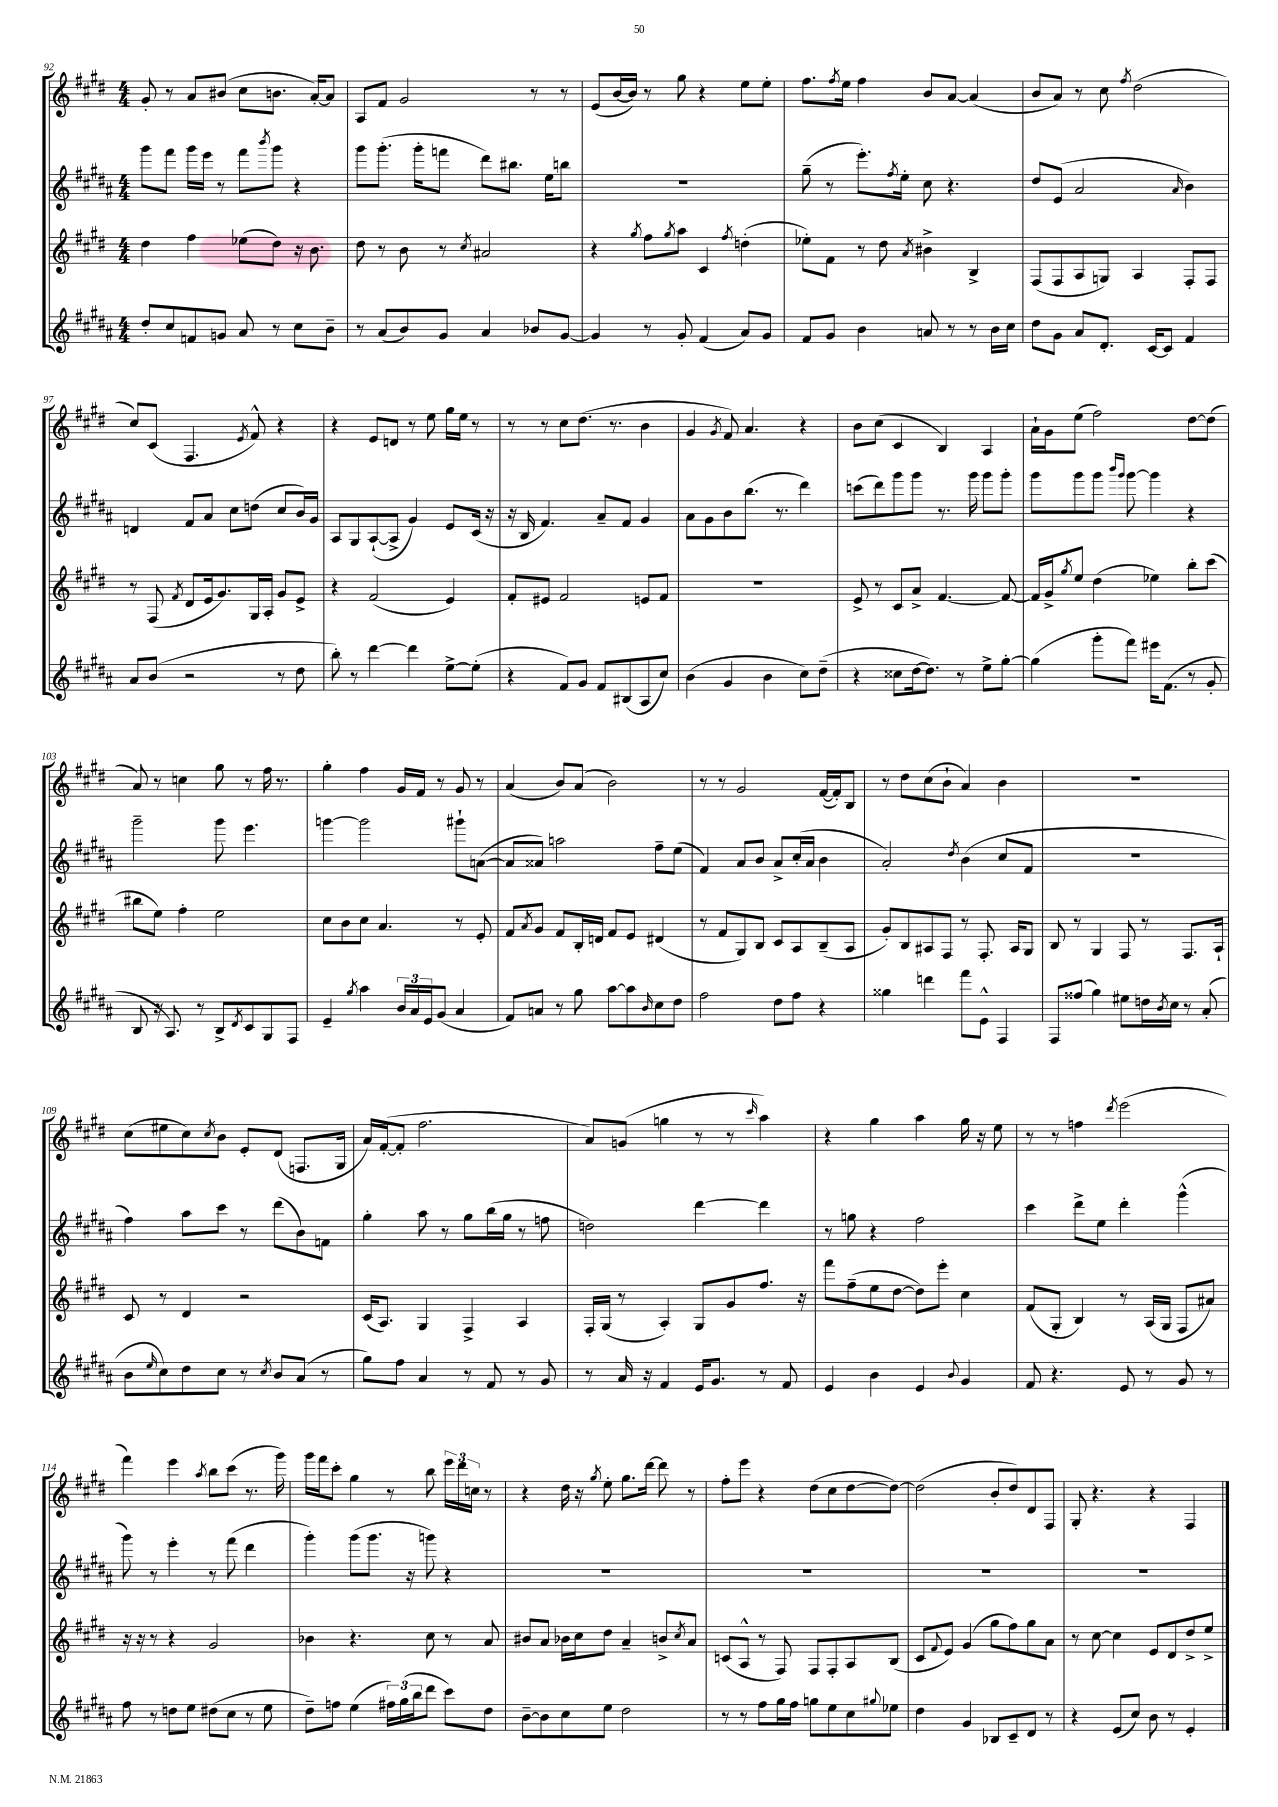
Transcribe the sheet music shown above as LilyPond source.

<<
\new StaffGroup <<
\new Staff = "s0" {
    \clef treble \key e \major \numericTimeSignature \time 4/4
    gis'8-. r8 a'8 bis'8( cis''8 b'8. a'16~-.) a'8 |
    a8 fis'8 gis'2 r8 r8 |
    e'8( b'16~ b'16) r8 gis''8 r4 e''8 e''8-. |
    fis''8. \acciaccatura { fis''8 } e''16 fis''4 b'8 a'8~ a'4( |
    b'8 a'8) r8 cis''8 \acciaccatura { fis''8 } dis''2( |
    cis''8) cis'8( fis4. \acciaccatura { e'8 } fis'8-^) r4 |
    r4 e'8 d'8 r8 e''8 gis''16 e''16 r8 |
    r8 r8 cis''8 dis''8.( r8. b'4 |
    gis'4 \acciaccatura { gis'8 } fis'8) a'4. r4 |
    b'8 cis''8( cis'4 b4) a4 |
    a'16-! gis'16 e''8( fis''2) dis''8~ dis''8( |
    a'8) r8 c''4 gis''8 r8 fis''16 r8. |
    gis''4-. fis''4 gis'16 fis'16 r8 gis'8 r8 |
    a'4( b'8) a'8( b'2) |
    r8 r8 gis'2 fis'16~( fis'16-.) b8 |
    r8 dis''8 cis''8( b'8-! a'4) b'4 |
    R1 |
    cis''8( eis''8 cis''8) \acciaccatura { cis''8 } b'8 e'8-. dis'8( f8. gis16 |
    a'16) fis'16~-.( fis'8-. fis''2. |
    a'8) g'8( g''4 r8 r8 \grace { cis'''16 } a''4) |
    r4 gis''4 a''4 gis''16 r16 e''8 |
    r8 r8 f''4 \acciaccatura { dis'''8 } e'''2( |
    fis'''4) e'''4 \acciaccatura { a''8 } b''8 cis'''8( r8. gis'''16) |
    gis'''16 fis'''16 cis'''8-. gis''4 r8 b''8 \tuplet 3/2 { e'''16 dis'''16 c''16 } r8 |
    r4 dis''16 r16 \acciaccatura { gis''8 } e''8-. gis''8. dis'''16~ dis'''8 r8 |
    fis''8-. e'''8 r4 dis''8( cis''8 dis''8~ dis''8~) |
    dis''2( b'8-. dis''8) dis'8 fis8 |
    gis8-. r4. r4 fis4 \bar "|." |
}
\new Staff = "s1" {
    \clef treble \key b \major \numericTimeSignature \time 4/4
    gis'''8 fis'''8 gis'''16 e'''16 r8 fis'''8 \acciaccatura { b'''8 } gis'''8 r4 |
    gis'''8 gis'''8.-.( gis'''16-. f'''8 dis'''8) bis''8. e''16 b''8 |
    R1 |
    gis''8--( r8 e'''8.-.) \acciaccatura { fis''8 } e''16-. cis''8 r4. |
    dis''8 e'8( ais'2 \grace { ais'16 } b'4) |
    d'4 fis'8 ais'8 cis''8 d''8( cis''8 b'16) gis'16 |
    ais8 gis8 ais8~-!( ais8-> gis'4) e'8 cis'16( r16 |
    r16 b16 fis'4.) ais'8-- fis'8 gis'4 |
    ais'8 gis'8 b'8 b''8.( r8. dis'''4) |
    c'''8( dis'''8) gis'''8 gis'''8 r8. gis'''16 gis'''8 gis'''8-. |
    gis'''8 gis'''8 gis'''8 \grace { b'''16 gis'''16 } gis'''8~ gis'''4 r4 |
    gis'''2-- gis'''8 e'''4. |
    g'''4~ g'''2 gis'''8-! a'8~( |
    a'8 aisis'8) a''2 fis''8-- e''8( |
    fis'4) ais'8 b'8 ais'8-> cis''16-.( ais'16 b'4 |
    ais'2-.) \acciaccatura { dis''8 } b'4( cis''8 fis'8 |
    R1 |
    fis''4) ais''8 cis'''8 r8 dis'''8( b'8) f'8 |
    gis''4-. ais''8 r8 gis''8 b''16( gis''16 r8 f''8 |
    d''2) dis'''4~ dis'''4 |
    r8 g''8 r4 fis''2 |
    cis'''4 dis'''8-> e''8 dis'''4-. gis'''4-^( |
    gis'''8) r8 e'''4-. r8 fis'''8( dis'''4 |
    gis'''4-.) gis'''8( gis'''8. r16 g'''8) r4 |
    R1 |
    R1 |
    R1 |
    R1 \bar "|." |
}
\new Staff = "s2" {
    \clef treble \key e \major \numericTimeSignature \time 4/4
    dis''4 fis''4 ees''8( dis''8) r16 b'8. |
    dis''8 r8 b'8 r8 \acciaccatura { cis''8 } ais'2 |
    r4 \acciaccatura { gis''8 } fis''8 \acciaccatura { gis''8 } a''8 cis'4 \acciaccatura { fis''8 } d''4-.( |
    ees''8-.) fis'8 r8 dis''8 \acciaccatura { a'8 } bis'4-> b4-> |
    fis8( fis8 a8 g8) a4 fis8-. fis8 |
    r8 fis8( \acciaccatura { fis'8 } dis'8 e'16 gis'8.) gis16 a16-. gis'8 e'8-> |
    r4 fis'2( e'4) |
    fis'8-. eis'8 fis'2 e'8 fis'8 |
    R1 |
    e'8-> r8 cis'8 a'8-> fis'4.~ fis'8~ |
    fis'16 gis'16-> \acciaccatura { gis''8 } e''8 dis''4( ees''4) b''8-. cis'''8( |
    bis''8 e''8) fis''4-. e''2 |
    cis''8 b'8 cis''8 a'4. r8 e'8-. |
    fis'8 \acciaccatura { a'8 } gis'8 fis'8 b16-. d'16 fis'8 e'8 dis'4( |
    r8 fis'8 gis8) b8 cis'8 a8 b8--( a8 |
    gis'8-.) b8 ais8 fis8 r8 fis8.-. ais16 gis8 |
    b8 r8 gis4 fis8 r8 fis8. a16-! |
    cis'8 r8 dis'4 r2 |
    cis'16( a8.) gis4 fis4-> a4 |
    fis16-. gis16( r8 a4-.) gis8 gis'8 fis''8. r16 |
    fis'''8 fis''8--( e''8 dis''8~ dis''8) e'''8-. cis''4 |
    fis'8( gis8-. b4) r8 a16( gis16 fis8 ais'8) |
    r16 r16 r8 r4 gis'2 |
    bes'4 r4. cis''8 r8 a'8 |
    bis'8 a'8 bes'16 cis''16 dis''8 a'4-- b'8-> \acciaccatura { cis''8 } a'8 |
    c'8( a8-^ r8 fis8) fis8 fis8-. a8 b8( |
    cis'8 \appoggiatura { fis'8 } e'8) gis'4( gis''8 fis''8) gis''8 a'8 |
    r8 cis''8~ cis''4 e'8 dis'8 dis''8-> e''8-> \bar "|." |
}
\new Staff = "s3" {
    \clef treble \key b \major \numericTimeSignature \time 4/4
    dis''8-. cis''8 f'8 g'8 ais'8 r8 cis''8 b'8-- |
    r8 ais'8( b'8) gis'8 ais'4 bes'8 gis'8~ |
    gis'4 r8 gis'8-. fis'4( ais'8) gis'8 |
    fis'8 gis'8 b'4 a'8 r8 r8 b'16 cis''16 |
    dis''8 gis'8 ais'8 dis'8.-. cis'16~ cis'8 fis'4 |
    ais'8 b'8( r2 r8 dis''8 |
    b''8-.) r8 dis'''4~ dis'''4 e''8~-> e''8-.( |
    r4 fis'8) gis'8 fis'8 bis8( ais8 cis''8) |
    b'4( gis'4 b'4 cis''8) dis''8--( |
    r4 cisis''8 dis''16~ dis''8.) r8 e''8-> gis''8~-. |
    gis''4( gis'''8-. fis'''8) eis'''16 fis'8.( r8 gis'8-. |
    b8 r16 ais8.) r8 b8-> \acciaccatura { dis'8 } cis'8 gis8 fis8 |
    e'4-- \acciaccatura { gis''8 } ais''4 \tuplet 3/2 { b'16 ais'16 e'16 } gis'8( ais'4 |
    fis'8) a'8 r8 gis''8 ais''8~ ais''8 \grace { b'16 } cis''8 dis''8 |
    fis''2 dis''8 fis''8 r4 |
    gisis''4 d'''4 fis'''8 e'8-^ fis4 |
    fis8 fisis''8( gis''4) eis''8 d''16 \acciaccatura { b'8 } cis''16 r8 ais'8-.( |
    b'8 \grace { e''16 } cis''8) dis''8 cis''8 r8 \acciaccatura { cis''8 } b'8 ais'8( r8 |
    gis''8) fis''8 ais'4 r8 fis'8 r8 gis'8 |
    r8 ais'16 r16 fis'4 e'16 gis'8. r8 fis'8 |
    e'4 b'4 e'4 \appoggiatura { b'8 } gis'4 |
    fis'8 r4. e'8 r8 gis'8 r8 |
    fis''8 r8 d''8 e''8 dis''8( cis''8 r8 e''8 |
    dis''8--) f''8 e''4( \tuplet 3/2 { fis''16) gis''16( b''16 } dis'''8 cis'''8) dis''8 |
    b'8~-- b'8 cis''8 e''8 dis''2 |
    r8 r8 fis''8 gis''16 fis''16 g''8 e''8 cis''8 \appoggiatura { gis''8 } ees''8 |
    dis''4 gis'4 bes8 cis'8-- dis'8 r8 |
    r4 e'8( cis''8) b'8 r8 e'4-. \bar "|." |
}
>>
>>
\layout { \context { \Score currentBarNumber = #92 } }
